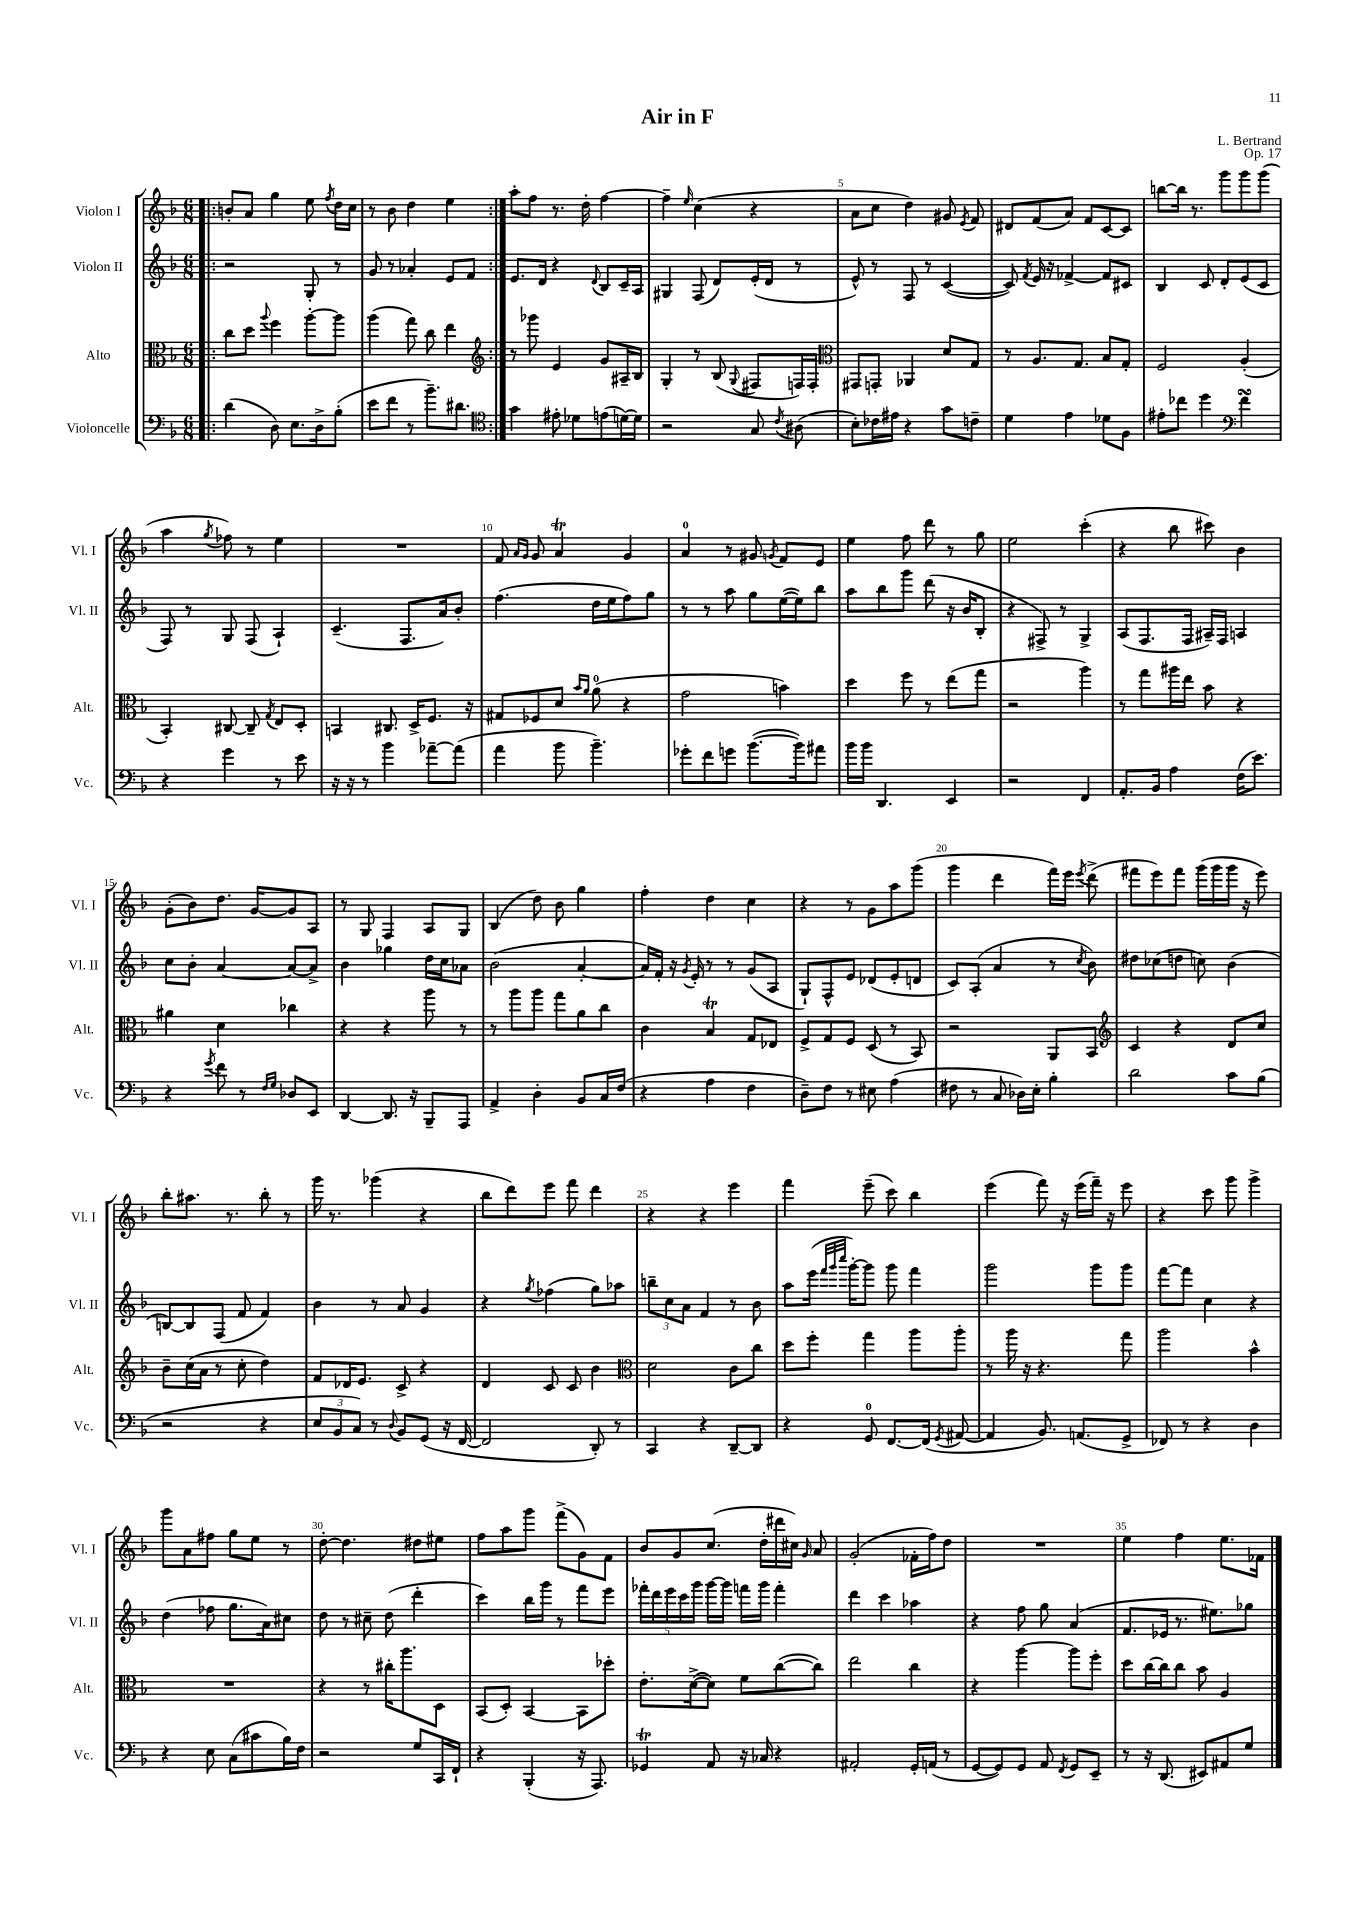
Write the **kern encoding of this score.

**kern	**kern	**kern	**kern
*part4	*part3	*part2	*part1
*staff4	*staff3	*staff2	*staff1
*I"Violoncelle	*I"Alto	*I"Violon II	*I"Violon I
*I'Vc.	*I'Alt.	*I'Vl. II	*I'Vl. I
*clefF4	*clefC3	*clefG2	*clefG2
*k[b-]	*k[b-]	*k[b-]	*k[b-]
*M6/8	*M6/8	*M6/8	*M6/8
=1!|:	=1!|:	=1!|:	=1!|:
(4d\	8cc\L	2r	8bn'/L
.	8dd\J	.	8a/J
.	8qqaa/	.	.
8D\)	4ff\	.	4gg\
8.E\L	.	.	.
.	[8aa'\L	8G'/	8ee\
16D^\k	.	.	.
.	.	.	8qff/
(8B-'\J	8aa\J]	8r	16dd\LL
.	.	.	16cc\JJ
=2	=2	=2	=2
8e\L	(4aa\	8g/	8r
8f\J	.	8r	8b-\
8r	8gg\)	4a-X'/	4dd\
8.b-~\L)	8cc\	.	.
.	4ee\	8e/L	4ee\
8.d#X\J	.	.	.
.	.	8f/J	.
=3:|!	=3:|!	=3:|!	=3:|!
*clefC4	*clefG2	*	*
4g\	8r	8.e/L	8aa'\L
.	8ggg-X\	.	8ff\J
.	.	16d/Jk	.
8e#X'\	4e/	4r	8.r
8d-X\L	.	.	.
.	.	.	16dd'\
.	.	8qqd/	.
(8en\	8g/L	8B-/L	[4ff\
[16dn\L)	16A#X~/L	16c~/L	.
16d\JJ]	16B-/JJ	16A/JJ	.
=4	=4	=4	=4
2r	4G'/	4G#X/	4ff~\]
.	.	.	16qqee/
.	8r	(8F/	(4cc\
.	(8B-/	8d/L)	.
.	8qqG/	.	.
8G/	8F#X/L	(16e'/L	4r
.	.	16d/JJ	.
8qc/	.	.	.
(8A#X\	16Fn/L)	8r	.
.	16F'/JJ	.	.
=5	=5	=5	=5
*	*clefC3	*	*
8B-'\L)	8GG#X/L	8e^^/)	8a\L
16c-X\L	8GGn'/J	8r	8cc\J
16e#X\JJ	.	.	.
4r	4AA-X/	8F/	4dd\)
.	.	8r	.
8g\L	8d/L	([4c/	8g#X/
.	.	.	8qe/
8cn~\J	8G/J	.	8f/
=6	=6	=6	=6
4d\	8r	8c/])	8d#X/L
.	.	8qf/	.
.	8.A/L	16e/	(8f/
.	.	16r	.
4e\	.	[4f-X^/	8a/J)
.	8.G/J	.	.
.	.	.	8f/L
8d-X\L	8B-/L	8f-/L]	[8c/
8F\J	8G'/J	8c#X/J	8c/J]
=7	=7	=7	=7
8e#X'\L	2F/	4B-/	[8bbn\L
8cc-X\J	.	.	16bb\Jk]
.	.	.	8.r
4dd\	.	8c/	.
.	.	8d'/L	8ggg\L
*clefF4	*	*	*
4fsSSs\	(4A'/	(8e/	8ggg\
.	.	8c/J	(8ggg\J
!!LO:LB:g=z
=8	=8	=8	=8
4r	4BB-'/)	8F/)	4aa\
.	.	8r	.
.	.	.	8qgg/
4g\	[8C#X/	8G/	8ff-X\)
.	8C#~/]	(8F/	8r
.	8qG/	.	.
8r	8E/L	4A`/)	4ee\
8e\	8D'/J	.	.
=9	=9	=9	=9
16r	4BBn/	(4.c~/	2.r
16r	.	.	.
8r	.	.	.
4b-\	8.C#X/	.	.
.	.	8.F/L	.
.	16D^/KL	.	.
[8a-X~\L	8.F/J	.	.
.	.	16a/k)	.
(8a-\J]	.	8b-'/J	.
.	16r	.	.
=10	=10	=10	=10
4a\	8G#X/L	(4.ff\	8f/
.	.	.	16qqa/LL
.	.	.	16qqg/JJ
.	8F-X/	.	8g/
8b-\	8d/J	.	4at/
.	16qqb-/LL	.	.
.	16qqa/JJ	.	.
4.b-~\)	(8a\	16dd\LL	.
.	.	16ee\J	.
.	4r	8ff\)	4g/
.	.	8gg\J	.
=11	=11	=11	=11
8g-X'\L	2g\	8r	4a/
8f\	.	8r	.
8gn\J	.	8aa\	8r
([8.b-\L	.	8gg\L	8g#X/
.	.	.	8qgn/
.	4bn\)	([16ee\L	8f/L
16b-\k])	.	16ee\J])	.
8a#X\J	.	8bb-\J	8e/J
=12	=12	=12	=12
16b-\LL	4dd\	8aa\L	4ee\
16b-\JJ	.	.	.
4.DD/	.	8bb-\	.
.	8ff\	8ggg\J	8ff\
.	8r	(8ddd\	8ddd\
4EE/	(8ee\L	16r	8r
.	.	16b-/KL	.
.	8gg\J	8B-'/J	8gg\
=13	=13	=13	=13
2r	2r	4r	2ee\
.	.	8F#X^/)	.
.	.	8r	.
4FF/	4aa\)	4G^/	(4ccc'\
=14	=14	=14	=14
8.AA'/L	8r	(8A/L	4r
.	8gg\L	8.F/	.
16BB-/Jk	.	.	.
4A\	16aa#X\L	.	8bb-\
.	16ee\JJ	16F/Jk	.
.	8b-\	16A#X~/LL)	8ccc#X\)
.	.	16F/JJ	.
(16F\KL	4r	4An/	4b-\
8.e\J)	.	.	.
!!LO:LB:g=z
=15	=15	=15	=15
4r	4a#X\	8cc\L	(8g'\L
.	.	8b-'\J	8b-\)
8qg/	.	.	.
8f\	4d\	[4a/	8.dd\J
8r	.	.	.
.	.	.	[16g/KL
16qqF/LL	.	.	.
16qqG/JJ	.	.	.
8D-X/L	4cc-X\	8a/L_	8g/]
8EE/J	.	8a^/J]	8A/J
=16	=16	=16	=16
[4DD/	4r	4b-\	8r
.	.	.	8G/
8.DD/]	4r	4gg-X\	4F/
16r	.	.	.
8BBB-~/L	8aa\	16dd\LL	8A/L
.	.	16cc\J	.
8AAA/J	8r	8a-X\J	8G/J
=17	=17	=17	=17
4AA^/	8r	(2b-\	(4B-/
.	8aa\L	.	.
4D'\	8aa\J	.	8dd\)
.	8gg\L	.	8b-\
8BB-/L	8a\	[4a'/	4gg\
16C/L	8cc\J	.	.
(16F/JJ	.	.	.
=18	=18	=18	=18
4r	4c\	16a/LL])	4ff'\
.	.	16f'/JJ	.
.	.	16r	.
.	.	8qg/	.
.	.	16e'/	.
4A\	4B-T/	8r	4dd\
.	.	8r	.
4F\	8G/L	(8g/L	4cc\
.	8E-X/J	8A/J	.
=19	=19	=19	=19
8D~\L)	8F^/L	8G`/L)	4r
8F\J	8G/	8F^^/	.
8r	8F/J	8e/J	8r
8E#X\	(8D/	(8d-X/L	8g\L
(4A\	8r	8e'/	8aa\
.	8BB-/)	8dn/J	(8ggg\J
=20	=20	=20	=20
8F#X\	2r	8c/L)	4ggg\
8r	.	(8A'/J	.
8C/	.	4a/	4ddd\
16D-X\LL)	.	.	.
16E'\JJ	.	.	.
4B-'\	8AA/L	8r	16fff\LL)
.	.	.	16eee\JJ
.	.	8qcc/	8qeee/
.	8BB-/J	8b-\)	(8ddd^\
=21	=21	=21	=21
*	*clefG2	*	*
2d\	4c/	8dd#X\L	8fff#X\L
.	.	(8cc-X\	8eee\)
.	4r	8ddn\J	8fff#\J
.	.	8ccn\)	(16ggg\LL
.	.	.	16ggg\
8c\L	8d/L	(4b-\	16ggg\JJ
.	.	.	16r
(8B-\J	8cc/J	.	8eee\)
!!LO:LB:g=z
=22	=22	=22	=22
2r	8b-~\L	[8Bn/L)	8bb-'\L
.	(16cc\L	8B/]	8.aa#X\J
.	16a\JJ	.	.
.	8r	(8F/J	.
.	.	.	8.r
.	8cc'\	8f/	.
4r	4dd\)	4f/)	8bb-'\
.	.	.	8r
=23	=23	=23	=23
12E/L	8f/L	4b-\	16ggg\
.	.	.	8.r
12BB-/	.	.	.
.	16d-X/K	.	.
12C/J)	.	.	.
.	8.e/J	.	.
8r	.	8r	(4ggg-X\
8qqD/	.	.	.
8BB-/L	8c^/	8a/	.
(8GG/J	4r	4g/	4r
16r	.	.	.
[16FF/	.	.	.
=24	=24	=24	=24
2FF/]	4d/	4r	8bb-\L
.	.	.	8ddd\)
.	.	8qgg/	.
.	8c/	(4ff-X\	8eee\J
.	8c/	.	8fff\
8DD'/)	4b-\	8gg\L)	4ddd\
8r	.	8aa-X\J	.
=25	=25	=25	=25
*	*clefC3	*	*
4CC/	2d\	12bbn~\L	4r
.	.	12cc\	.
.	.	12a\J	.
4r	.	4f/	4r
[8DD~/L	8c\L	8r	4eee\
8DD/J]	8cc\J	8b-\	.
=26	=26	=26	=26
4r	8dd\L	8aa\L	4fff\
.	8ff'\J	(16eee\Jk	.
.	.	32qqfff/LLL	.
.	.	32qqggg/	.
.	.	32qqcccc/JJJ	.
.	.	[16ggg'\KL)	.
8GG/	4gg\	8ggg\J]	(8eee~\
[8.FF/L	.	8ggg\	8ccc\)
.	8aa\L	4fff\	4bb-\
(16FF/Jk]	.	.	.
8qGG/	.	.	.
[8AA#X/	8aa'\J	.	.
=27	=27	=27	=27
4AA#/]	8r	2ggg\	(4eee\
.	16aa\	.	.
.	16r	.	.
8.BB-/)	4.r	.	8fff\)
.	.	.	16r
(8.AAn/L	.	.	(16eee\LL
.	.	8ggg\L	16fff~\JJ)
.	.	.	16r
8GG^/J	8gg\	8ggg\J	8eee\
=28	=28	=28	=28
8FF-X/)	2aa\	[8fff\L	4r
8r	.	8fff\J]	.
4r	.	4cc\	8ccc\
.	.	.	8ggg\
4D\	4b-^^\	4r	4ggg^\
!!LO:LB:g=z
=29	=29	=29	=29
4r	2.r	(4dd\	8ggg\L
.	.	.	8a\
8E\	.	8ff-X\	8ff#X\J
(8C\L	.	8.gg\L	8gg\L
8c#X\	.	.	8ee\J
.	.	16a\k)	.
16B-\L)	.	8cc#X\J	8r
16F\JJ	.	.	.
=30	=30	=30	=30
2r	4r	8dd\	[8dd'\
.	.	8r	4.dd\]
.	8r	8cc#X~\	.
.	16cc#X'\KL	(8dd\	.
.	8.aa\	.	.
8G/L	.	4ddd'\	8dd#X\L
16CC/L	8D\J	.	8ee#X\J
16FF`/JJ	.	.	.
=31	=31	=31	=31
4r	(8BB-/L	4ccc\)	8ff\L
.	8D'/J)	.	8aa\
(4BBB-'/	[4BB-/	16bb-\LL	8ggg\J
.	.	16ggg\JJ	.
.	.	8r	(8fff^\L
16r	8BB-\L]	8fff\L	8g\)
8.AAA/)	.	.	.
.	8dd-X'\J	8eee\J	8f\J
=32	=32	=32	=32
4GG-XT/	8.e'\L	20fff-X'\LL	8b-/L
.	.	20ddd\	.
.	.	20eee\	.
.	.	.	8g/
.	.	20ccc\	.
.	([16d^\k	.	.
.	.	20ggg\JJ	.
8AA/	8d\J])	[16ggg\LL	(8.cc/J
.	.	16ggg\JJ]	.
16r	8f\L	16fffn\LL	.
16C-X/	.	16ggg\JJ	16dd'\LL
4r	([8cc\	4fff'\	16ddd#X\
.	.	.	16cc#X\JJ)
.	.	.	16qqg/
.	8cc\J])	.	8a/
=33	=33	=33	=33
2AA#X'/	2ee\	4ddd\	(2g'/
.	.	4ccc\	.
16GG'/LL	4cc\	4aa-X\	16f-X'\LL
(16AAn/JJ	.	.	16ff\J)
8r	.	.	8dd\J
=34	=34	=34	=34
[8GG/L	4r	4r	2.r
8GG/])	.	.	.
8GG/J	[4aa\	8ff\	.
8AA/	.	8gg\	.
8qFF/	.	.	.
8GG/L	8aa\L]	(4a/	.
8EE~/J	8ff'\J	.	.
=35	=35	=35	=35
8r	8dd\L	8.f/L	4ee\
16r	[16cc\L	.	.
(8.DD/	16cc\J]	16e-X/Jk	.
.	8cc\J	8.r	4ff\
8EE#X/L)	8b-\	.	.
.	.	8.ee#X\L)	.
8AA#X/	4A/	.	8.ee\L
8G/J	.	8gg-X\J	.
.	.	.	16f-X\Jk
==	==	==	==
*-	*-	*-	*-
